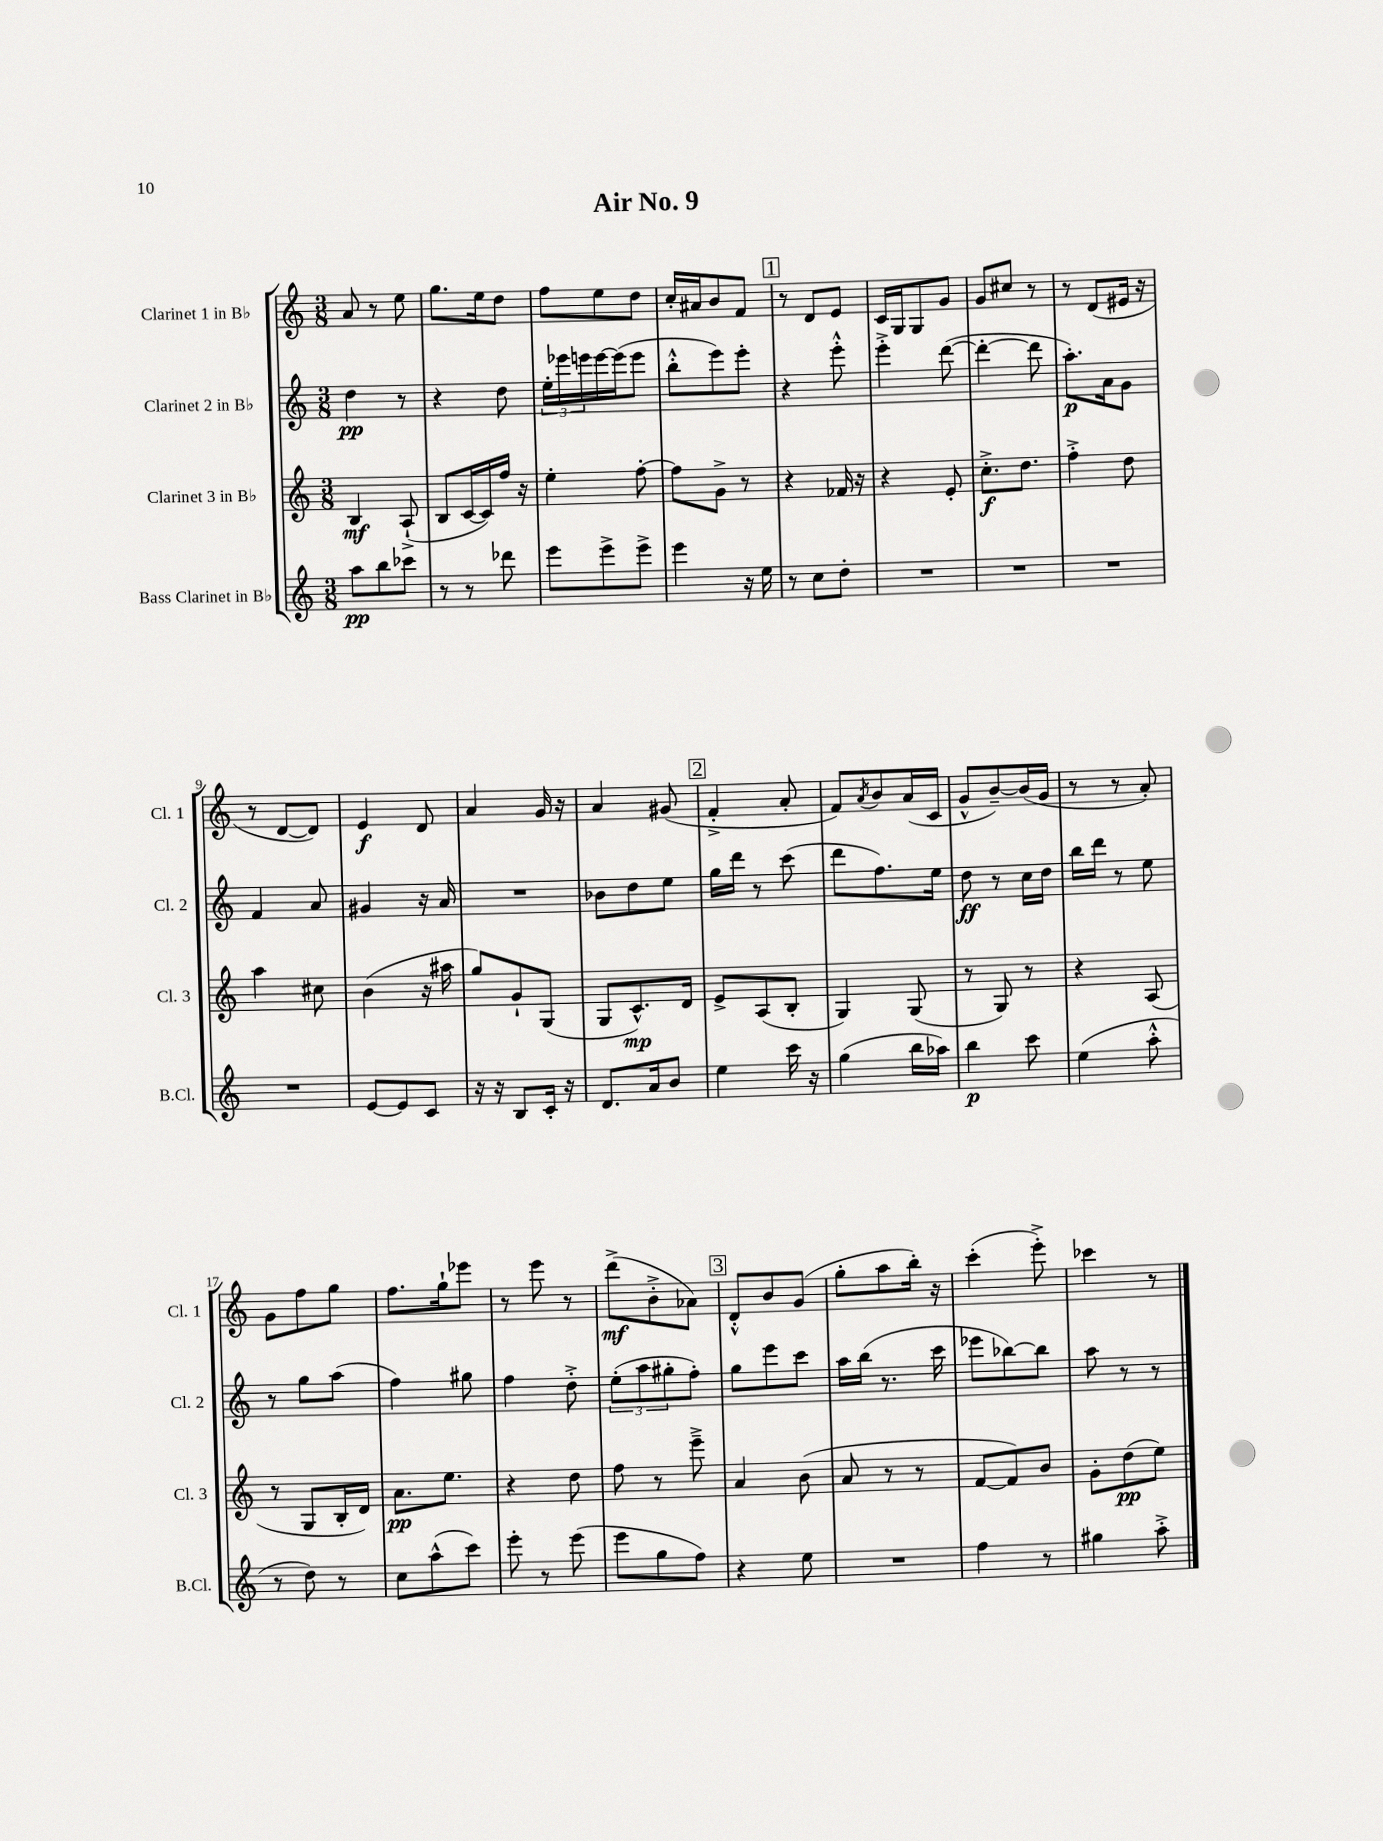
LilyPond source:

\header { title = "Air No. 9" }
<<
\new StaffGroup <<
\new Staff = "s0" \with { instrumentName = "Clarinet 1 in Bb" shortInstrumentName = "Cl. 1" } {
    \clef treble \key c \major \numericTimeSignature \time 3/8
    a'8 r8 e''8 |
    g''8. e''16 d''8 |
    f''8 e''8 d''8 |
    c''16-. ais'16 b'8 f'8 |
    \mark \markup { \box "1" } r8 d'8 e'8 |
    c'16 g16 g8 g'8 |
    g'8 cis''8 r8 |
    r8 d'8( eis'16 r16 |
    r8 d'8~ d'8) |
    e'4\f d'8 |
    a'4 g'16 r16 |
    a'4 gis'8( |
    \mark \markup { \box "2" } f'4-.-> a'8-. |
    f'8) \acciaccatura { a'8 } b'8 a'16( c'16 |
    g'8-^ b'8~--) b'16( g'16 |
    r8 r8 a'8-.) |
    g'8 f''8 g''8 |
    f''8. g''16-! ees'''8 |
    r8 e'''8 r8 |
    d'''8->\mf( b'8-.-> aes'8) |
    \mark \markup { \box "3" } d'8-.-^ b'8 g'8( |
    g''8-. a''8 b''16-.) r16 |
    c'''4-.( e'''8-.->) |
    ces'''4 r8 \bar "|." |
}
\new Staff = "s1" \with { instrumentName = "Clarinet 2 in Bb" shortInstrumentName = "Cl. 2" } {
    \clef treble \key c \major \numericTimeSignature \time 3/8
    d''4\pp r8 |
    r4 d''8 |
    \tuplet 3/2 { e''16-. ees'''16 e'''16 } e'''16~ e'''16( e'''8 |
    b''8-.-^ e'''8) e'''8-. |
    \mark \markup { \box "1" } r4 e'''8-.-^ |
    e'''4-.-> d'''8~( |
    d'''4~-. d'''8 |
    a''8.-.\p) a'16 g'8 |
    f'4 a'8 |
    gis'4 r16 a'16 |
    R4. |
    bes'8 d''8 e''8 |
    \mark \markup { \box "2" } g''16 d'''16 r8 c'''8( |
    d'''8 f''8.) e''16 |
    d''8\ff r8 c''16 d''16 |
    b''16 d'''16 r8 e''8 |
    r8 g''8 a''8( |
    f''4) gis''8 |
    f''4 d''8-.-> |
    \tuplet 3/2 { e''8-.( a''8 gis''8-. } f''8-.) |
    \mark \markup { \box "3" } g''8 e'''8 c'''8 |
    a''16 b''16( r8. c'''16 |
    ees'''8 bes''8~) bes''8 |
    a''8 r8 r8 \bar "|." |
}
\new Staff = "s2" \with { instrumentName = "Clarinet 3 in Bb" shortInstrumentName = "Cl. 3" } {
    \clef treble \key c \major \numericTimeSignature \time 3/8
    b4\mf a8-!->( |
    b8 c'16~ c'16) f''16 r16 |
    e''4-. f''8~-. |
    f''8 g'8-> r8 |
    \mark \markup { \box "1" } r4 fes'16 r16 |
    r4 e'8-. |
    c''8.-.->\f d''8. |
    f''4-.-> d''8 |
    a''4 cis''8 |
    b'4( r16 ais''16 |
    g''8) g'8-! g8( |
    g8 c'8.-^\mp) d'16 |
    \mark \markup { \box "2" } e'8-> a8( b8-. |
    g4) g8( |
    r8 g8) r8 |
    r4 a8( |
    r8 g8 b16-. d'16) |
    a'8.\pp e''8. |
    r4 d''8 |
    f''8 r8 e'''8---> |
    \mark \markup { \box "3" } a'4 b'8( |
    a'8 r8 r8 |
    f'8~ f'8) b'8 |
    g'8-. d''8\pp( e''8) \bar "|." |
}
\new Staff = "s3" \with { instrumentName = "Bass Clarinet in Bb" shortInstrumentName = "B.Cl." } {
    \clef treble \key c \major \numericTimeSignature \time 3/8
    a''8\pp b''8 ces'''8 |
    r8 r8 des'''8 |
    e'''8 e'''8-> e'''8-> |
    e'''4 r16 e''16 |
    \mark \markup { \box "1" } r8 c''8 d''8-. |
    R4. |
    R4. |
    R4. |
    R4. |
    e'8~ e'8 c'8 |
    r16 r16 b8 c'16-. r16 |
    d'8. a'16 b'8 |
    \mark \markup { \box "2" } e''4 c'''16 r16 |
    g''4( b''16 aes''16) |
    b''4\p c'''8 |
    e''4( a''8-.-^ |
    r8 d''8) r8 |
    c''8 a''8-^( c'''8) |
    e'''8-. r8 e'''8( |
    e'''8 g''8 f''8) |
    \mark \markup { \box "3" } r4 e''8 |
    R4. |
    f''4 r8 |
    gis''4 a''8-.-> \bar "|." |
}
>>
>>
